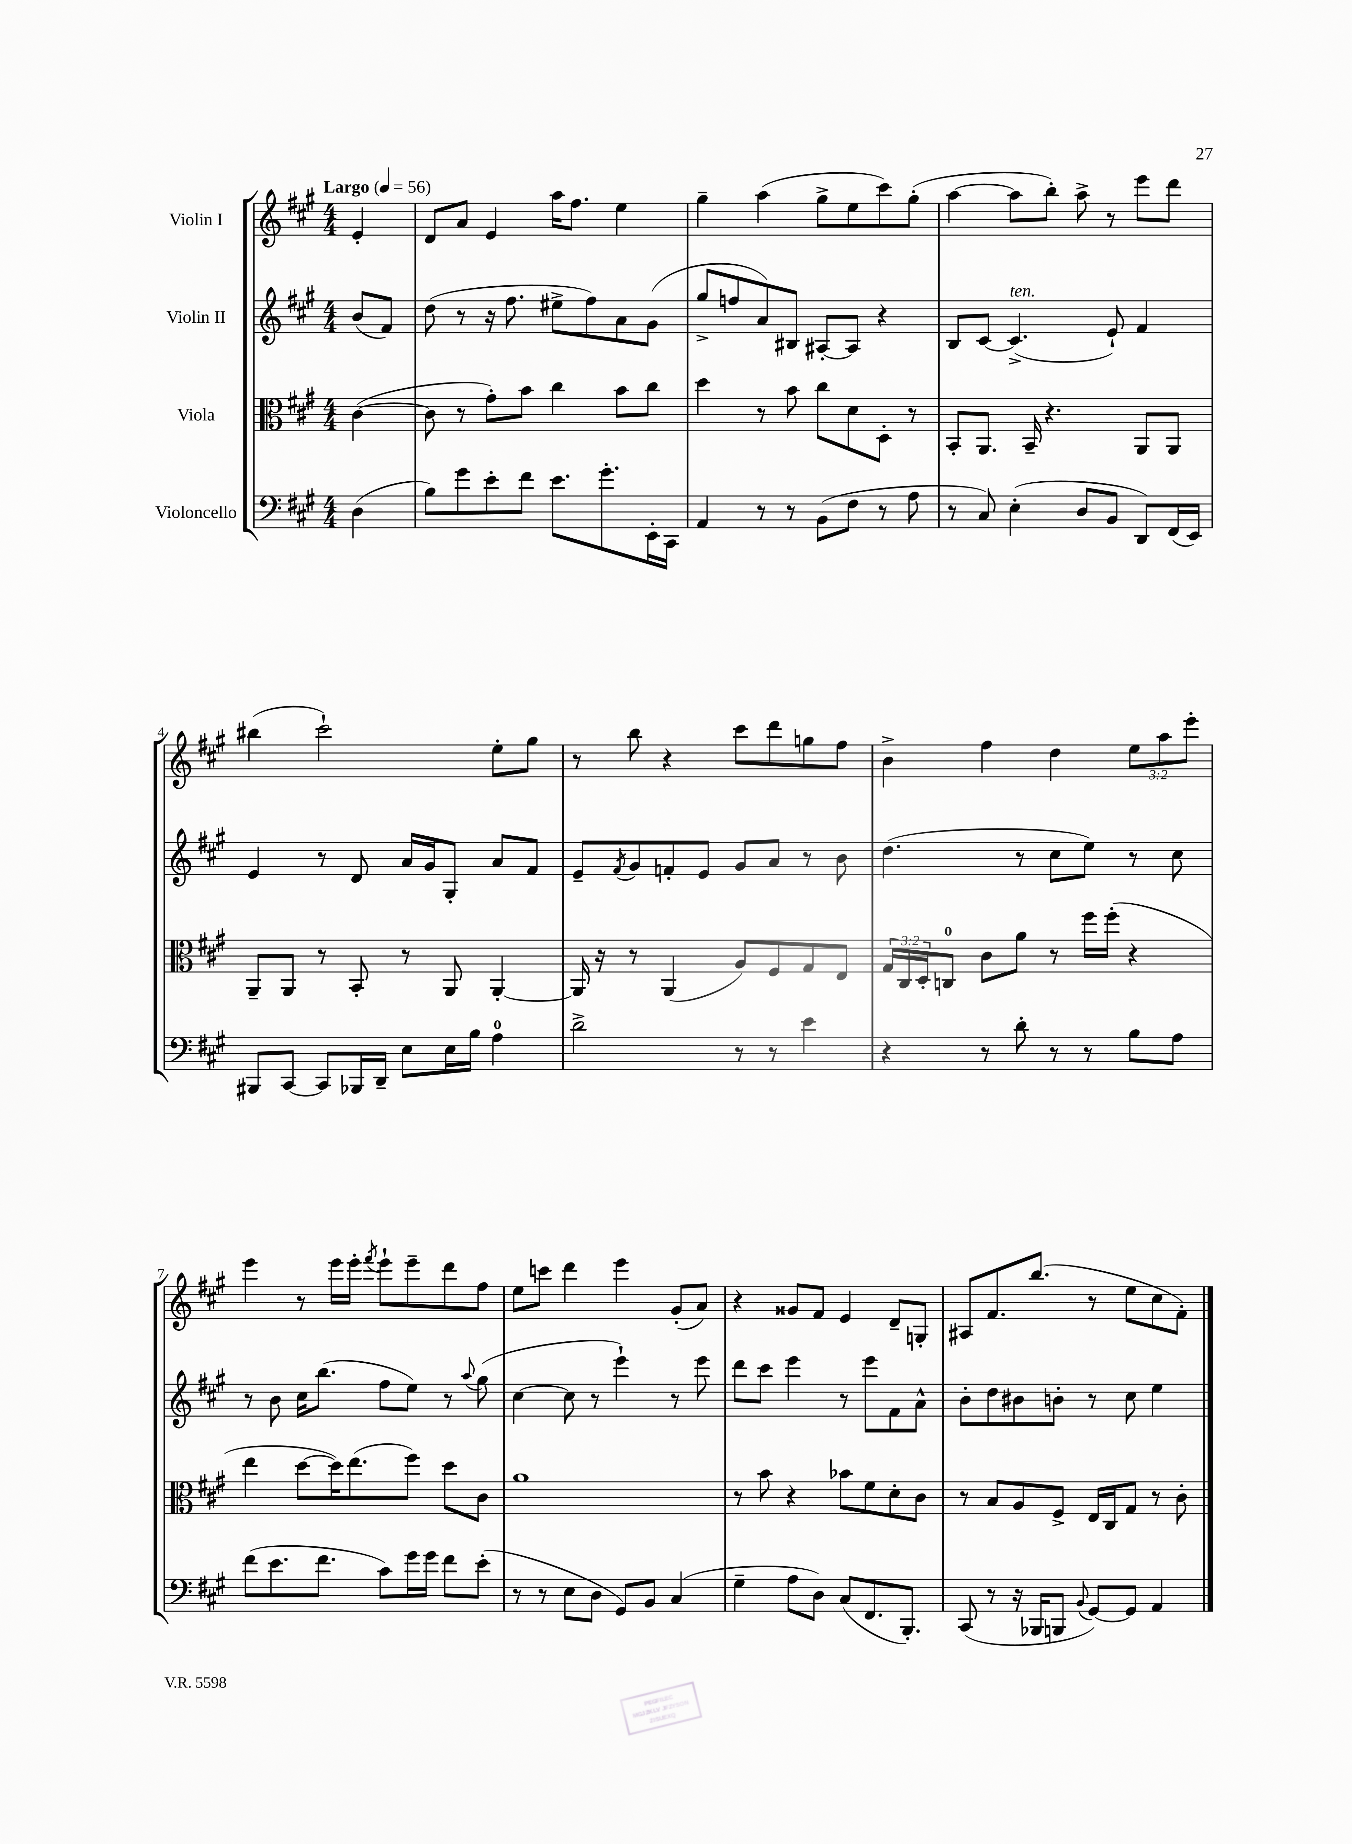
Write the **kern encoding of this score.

**kern	**kern	**kern	**kern
*part4	*part3	*part2	*part1
*staff4	*staff3	*staff2	*staff1
*I"Violoncello	*I"Viola	*I"Violin II	*I"Violin I
*clefF4	*clefC3	*clefG2	*clefG2
*k[f#c#g#]	*k[f#c#g#]	*k[f#c#g#]	*k[f#c#g#]
*M4/4	*M4/4	*M4/4	*M4/4
*MM56	*MM56	*MM56	*MM56
=	=	=	=
!	!	!	!LO:TX:a:B:t=Largo
(4D\	([4c#\	(8b/L	4e'/
.	.	8f#/J)	.
=1	=1	=1	=1
8B\L)	8c#\]	(8dd\	8d/L
8g#\	8r	8r	8a/J
8e'\	8g#'\L)	16r	4e/
.	.	8.ff#\	.
8f#\J	8b\J	.	.
8.e\L	4cc#\	8ee#X^\L	16aa\KL
.	.	.	8.ff#\J
.	.	8ff#\)	.
8.g#'\	.	.	.
.	8b\L	8a\	4ee\
16EE'\L	8cc#\J	(8g#\J	.
16CC#\JJ	.	.	.
=2	=2	=2	=2
4AA/	4dd\	8gg#^/L	4gg#~\
.	.	8ffn/	.
8r	8r	8a/)	(4aa\
8r	8b\	8B#X/J	.
(8BB\L	8cc#\L	[8A#X'/L	8gg#^\L
8F#\J	8d\	8A#/J]	8ee\
8r	8D'\J	4r	8ccc#\)
8A\	8r	.	(8gg#'\J
=3	=3	=3	=3
8r	8BB'/L	8B/L	[4aa\
8C#/)	8.AA/J	[8c#/J	.
!	!	!LO:TX:a:i:t=ten.	!
(4E'\	.	(4.c#^/]	8aa\L]
.	16BB~/	.	.
.	4.r	.	8bb'\J)
8D/L	.	.	8aa^\
8BB/J	.	8e`/)	8r
8DD/L)	8AA/L	4f#/	8eee\L
(16FF#/L	8AA/J	.	8ddd\J
16EE/JJ)	.	.	.
!!LO:LB:g=z
=4	=4	=4	=4
8BBB#X/L	8AA~/L	4e/	(4bb#X\
[8CC#/J	8AA/J	.	.
8CC#/L]	8r	8r	2ccc#`\)
16BBB-X/L	8BB'/	8d/	.
16DD~/JJ	.	.	.
8E\L	8r	16a/LL	.
.	.	16g#/J	.
16E\L	8AA/	8G#'/J	.
16B\JJ	.	.	.
4A\	[4AA'/	8a/L	8ee'\L
.	.	8f#/J	8gg#\J
=5	=5	=5	=5
2d^\	16AA/]	8e~/L	8r
.	16r	.	.
.	.	8qf#/	.
.	8r	8g#/	8bb\
.	(4AA/	8fn'/	4r
.	.	8e/J	.
8r	8A/L)	8g#/L	8ccc#\L
8r	8F#/	8a/J	8ddd\
4e\	8G#/	8r	8ggn\
.	8E/J	8b\	8ff#\J
=6	=6	=6	=6
4r	24G#/LL	(4.dd\	4b^\
.	24C#/	.	.
.	24D'/J	.	.
.	8Cn/J	.	.
8r	8c#\L	.	4ff#\
8d'\	8a\J	8r	.
8r	8r	8cc#\L	4dd\
8r	16ff#\LL	8ee\J)	.
.	(16ff#'\JJ	.	.
8B\L	4r	8r	12ee\L
.	.	.	12aa\
8A\J	.	8cc#\	.
.	.	.	12eee'\J
!!LO:LB:g=z
=7	=7	=7	=7
(8f#\L	4ee\	8r	4eee\
8.e\	.	8b\	.
.	[8dd\L	16cc#\KL	8r
8.f#\J	.	(8.bb\J	.
.	16dd\K])	.	16eee\LL
.	(8.ee\	.	16eee'\JJ
.	.	.	8qfff#/
8c#\L)	.	8ff#\L	8eee`\L
16g#\L	8ff#\J)	8ee\J)	8eee~\
16g#\JJ	.	.	.
8f#\L	8dd\L	8r	8ddd\
.	.	8qqaa/	.
(8e'\J	8c#\J	(8gg#\	8ff#\J
=8	=8	=8	=8
8r	1a	[4cc#\	8ee\L
8r	.	.	8cccn\J
8E\L	.	8cc#\]	4ddd\
8D\J	.	8r	.
8GG#/L)	.	4eee`\)	4eee\
8BB/J	.	.	.
(4C#/	.	8r	(8g#'/L
.	.	8eee\	8a/J)
=9	=9	=9	=9
4G#~\	8r	8ddd\L	4r
.	8b\	8ccc#\J	.
8A\L	4r	4eee\	8g##X/L
8D\J)	.	.	8f#/J
(8C#/L	8b-X\L	8r	4e/
8.FF#/	8f#\	8eee\L	.
.	8d'\	8f#\	8d~/L
8.BBB'/J)	.	.	.
.	8c#\J	8a^^\J	8Gn'/J
=10	=10	=10	=10
(8CC#/	8r	8b'\L	8A#X/L
8r	8B/L	8dd\	8.f#/
16r	8A/	8b#X\	.
16BBB-X/KL	.	.	(8.bb/J
8BBBn/J	8F#^/J	8bn'\J	.
8qqBB/	.	.	.
[8GG#/L)	16E/LL	8r	8r
.	16C#/J	.	.
8GG#/J]	8G#/J	8cc#\	8ee\L
4AA/	8r	4ee\	8cc#\
.	8c#'\	.	8f#'\J)
==	==	==	==
*-	*-	*-	*-
